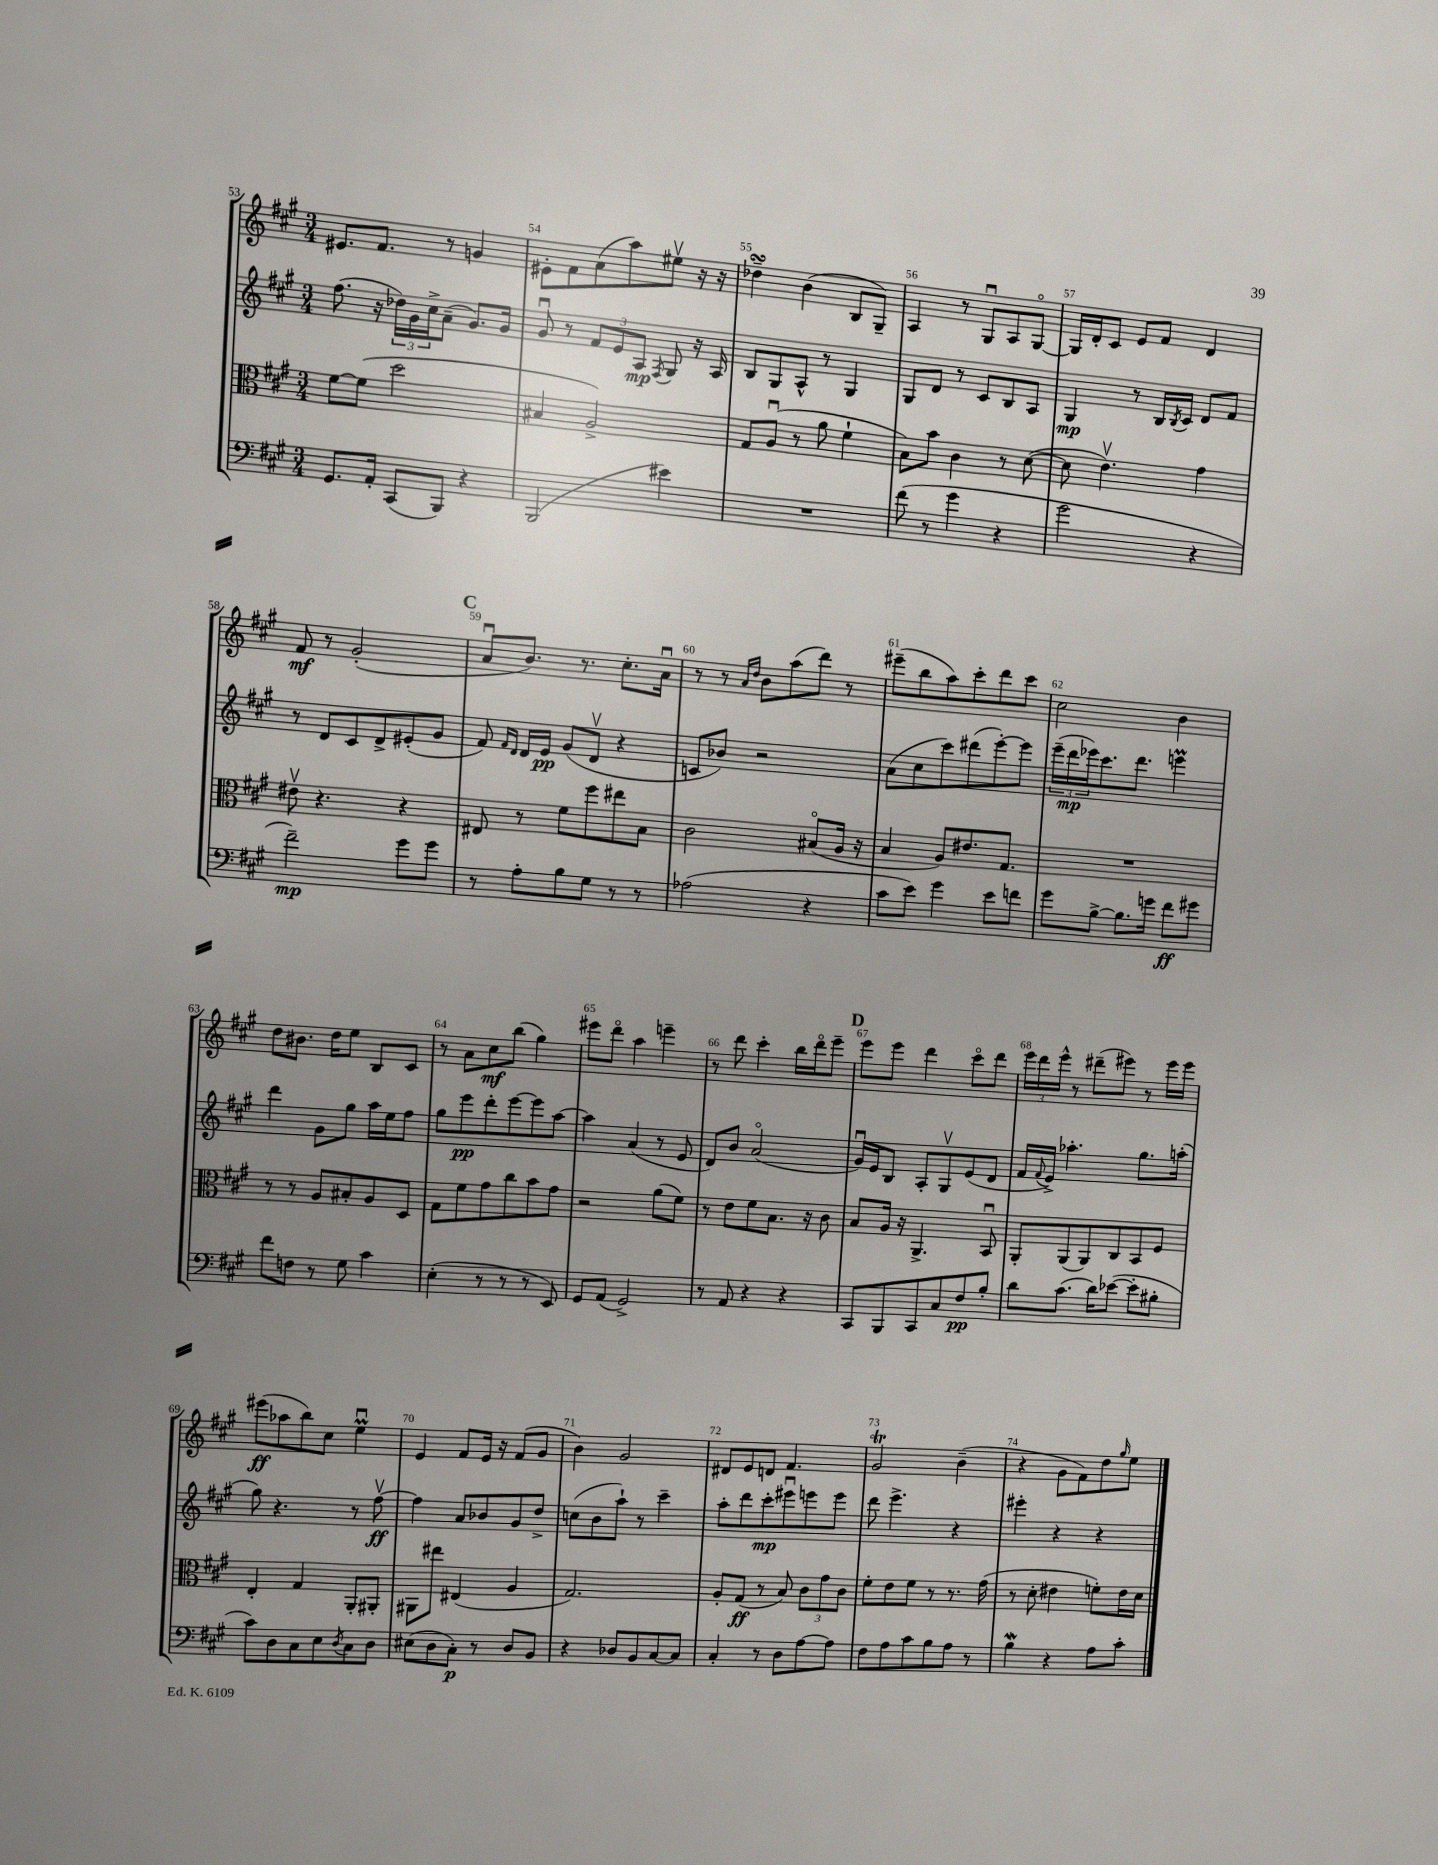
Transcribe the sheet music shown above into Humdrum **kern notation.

**kern	**kern	**kern	**kern
*staff4	*staff3	*staff2	*staff1
*clefF4	*clefC3	*clefG2	*clefG2
*k[f#c#g#]	*k[f#c#g#]	*k[f#c#g#]	*k[f#c#g#]
*M3/4	*M3/4	*M3/4	*M3/4
8.GG#	[8f#	(8.ff#	8.e#
.	(8f#]	.	.
16AA'	.	16r	8.f#
(8CC#	2dd	24dd-)	.
.	.	24g#	.
.	.	24cc#^	.
8BBB)	.	(8a~	8r
4r	.	8.g#)	4g
.	.	16g#	.
=	=	=	=
(2BBB	4B#	8g#u	8e#'
.	.	8r	8f#
.	2A^)	12f#	(8a
.	.	12e	.
.	.	.	8aa)
.	.	12A	.
.	.	8qF#	.
4e#)	.	8G#	8ee#v
.	.	16r	16r
.	.	16A	16r
=	=	=	=
2.r	8G#	8B	4dd-~
.	(8Au	8G#	.
.	8r	8A^^	(4b
.	8a	8r	.
.	4f#`	4G#	8B
.	.	.	8G#~)
=	=	=	=
(8f#	8B)	8G#	4A
8r	8b	8d	.
4g#	4c#	8r	8r
.	.	8c#	8G#u
4r	8r	8B	8A
.	([8d	8A	[8G#o
=	=	=	=
2g#	8d]	4G#	16G#]
.	.	.	16d'
.	4.ev)	.	8c#
.	.	8r	8e
.	.	16B	8f#
.	.	8qB	.
.	.	16c#	.
4r	4g#	8d	4d
.	.	8f#	.
=	=	=	=
2f#~)	8e#v	8r	8f#
.	4.r	8d	8r
.	.	8c#	(2g#'
.	.	8d^	.
8g#	4r	(8e#'	.
8g#	.	8g#	.
=	=	=	=
8r	8E#	8f#)	8au
.	.	16qqf#	.
.	.	16qqd	.
8A'	8r	16d	8.b)
.	.	16e	.
8B	8f#	(8g#	.
.	.	.	8.r
8G#	8ff#	8dv	.
8r	8ee#	4r	8.cc#'
8r	8B	.	.
.	.	.	16au
=	=	=	=
(2A-	2c#	8c	8r
.	.	8b-)	8r
.	.	.	16qqa
.	.	.	16qqdd
.	.	2r	8b
.	.	.	(8aa
4r	(8B#o	.	8ddd)
.	16A	.	8r
.	16r	.	.
=	=	=	=
8c#	4B	(8a	(8eee#~
8e)	.	8cc#	8bb
4g#	8A)	8ccc#)	8aa)
.	8.e#	(8ddd#	8ccc#'
8e	.	[8eee')	8ddd
.	8.G#	.	.
8f	.	8eee]	8ccc#
=	=	=	=
8g#	2.r	(24eee~	2cc#
.	.	24ddd	.
.	.	24eee-)	.
[8B^	.	8.ccc#	.
8.B]	.	.	.
.	.	8.ddd	.
16g	.	.	.
8f#	.	4eee	4b
8g#	.	.	.
=	=	=	=
8f#	8r	4ddd	8dd
8F	8r	.	8.b#
8r	8A	8g#	.
.	.	.	16dd
8G#	8B#'	8gg#	8ee
4c#	8A	16aa	8B
.	.	16ee	.
.	8D	8ff#	8c#
=	=	=	=
(4E'	8G#	8gg#	8r
.	8f#	8eee	8a
8r	8g#	8ddd'	8cc#
8r	8cc#	[8eee	(8bb
8r	8b	8eee]	4gg#)
8EE)	8g#	[8aa	.
=	=	=	=
8GG#	2r	4aa]	8eee#
(8AA	.	.	8dddo
2GG#^)	.	(4a	4aa
.	(8a	8r	4eee~
.	8f#)	8e	.
=	=	=	=
8r	8r	8d)	8r
8AA	8e	8b	8ddd
4r	8f#	(2ao	4ccc#'
.	8.B	.	.
4r	.	.	16bb
.	16r	.	16dddo
.	8c#	.	8eee~
=	=	=	=
8CC#	8B	16g#u)	8eee
.	.	16e	.
8BBB	16A	8B	8eee
.	16r	.	.
8CC#	4.AA^	8A'	4ddd
8C#	.	8G#v	.
8F#	.	(8e	8ccc#o
8B'	8BBu	8d	8ddd
=	=	=	=
8d	8AA'	16f#	24eee
.	.	.	24ddd
.	.	8qqf#	.
.	.	16e^)	.
.	.	.	24eee^^
(8.c#	(8AA	4.aa-'	8r
.	8AA)	.	(8ddd#~
16d)	.	.	.
([8e-	8C#	.	8eee#)
8e-']	8BB	8.gg#	8r
8B#'	8F#	.	16eee#
.	.	(16aa'	16eee#
=	=	=	=
8c#)	4E'	8gg#)	(8eee#
8D	.	4.r	8aa-
8C#	4G#	.	8bb)
8E	.	.	8cc#
8qD	.	.	.
8C#	8AA'	8r	4eeu
8D	8AA#'	[8ff#v	.
=	=	=	=
(8E#	8AA#	4ff#]	4e
8D	8ee#	.	.
8C#')	(4E#	8a	8f#
8r	.	8b-	16e
.	.	.	16r
8D	4A	8g#	(8f#
8BB	.	8dd^	8g#
=	=	=	=
4r	2.G#)	(8cc	4b)
.	.	8b	.
8D-	.	8aa`)	2g#
8BB	.	8r	.
[8C#	.	4ccc#~	.
8C#]	.	.	.
=	=	=	=
4C#'	8A'	8aa'	8d#
.	(8G#	8ddd	8e
8r	8r	8ccc#'	8d
8D	8B)	8eee#u	4.f#
[8A	12c#	8eee	.
.	12g#	.	.
8A]	.	8eee	.
.	12c#	.	.
=	=	=	=
8F#	8f#'	8ddd	2g#
8A	8e	4.eee^	.
8c#	8f#	.	.
8B	8r	.	.
8A	8.r	4r	(4b~
8r	.	.	.
.	(16g#	.	.
=	=	=	=
4B	8r	4eee#'	4r
.	8d'	.	.
4r	4e#	4r	8g#
.	.	.	8f#)
8A	8f')	4r	8dd
.	.	.	16qqgg#
8c#'	16e#	.	8ee
.	16d	.	.
==	==	==	==
*-	*-	*-	*-
